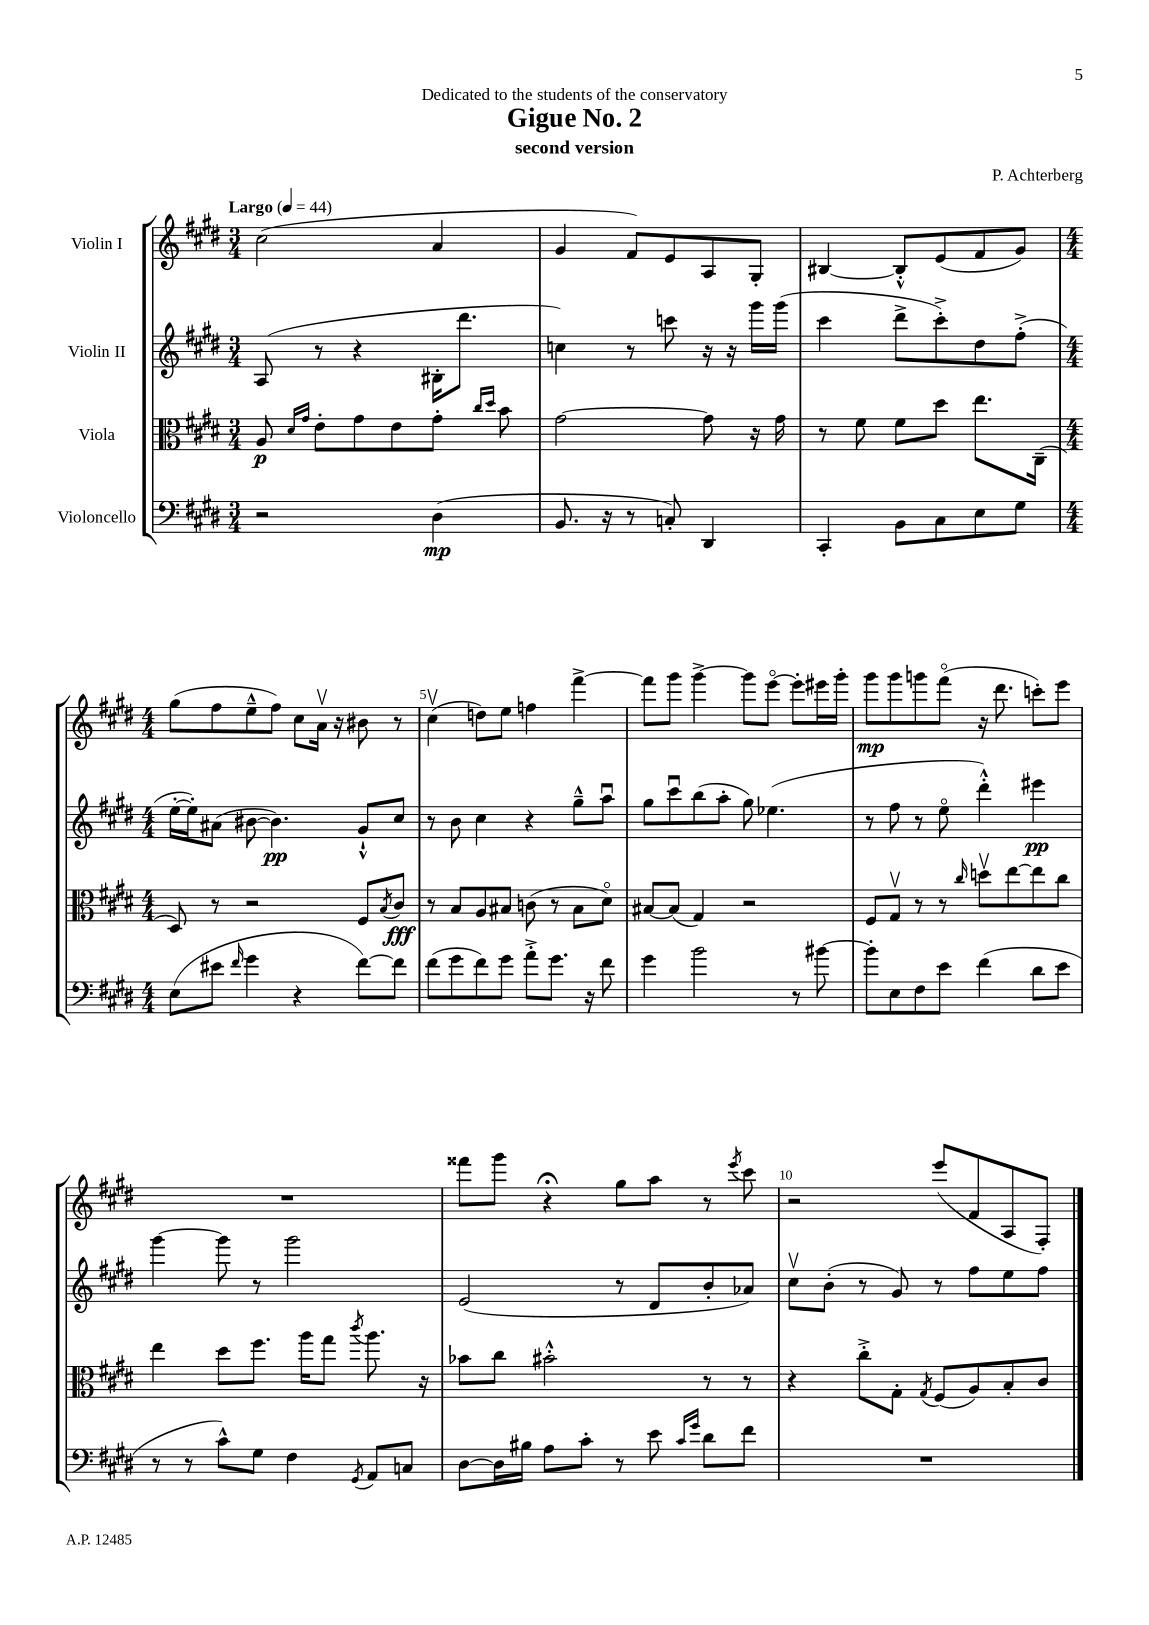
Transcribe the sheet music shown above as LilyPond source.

\header { title = "Gigue No. 2" composer = "P. Achterberg" subtitle = "second version" dedication = "Dedicated to the students of the conservatory" }
<<
\new StaffGroup <<
\new Staff = "s0" \with { instrumentName = "Violin I" } {
    \clef treble \key e \major \numericTimeSignature \time 3/4 \tempo "Largo" 4 = 44
    cis''2( a'4 |
    gis'4 fis'8) e'8 a8 gis8-. |
    bis4~ bis8-.-^ e'8( fis'8 gis'8) |
    \numericTimeSignature \time 4/4 gis''8( fis''8 e''8---^ fis''8) cis''8 a'16\upbow r16 bis'8 r8 |
    cis''4\upbow( d''8) e''8 f''4 fis'''4~-> |
    fis'''8 gis'''8 gis'''4~-> gis'''8 e'''8~\flageolet e'''8-. eis'''16 gis'''16-. |
    gis'''8\mp gis'''8 g'''8 fis'''8\flageolet( r16 dis'''8. c'''8-.) e'''8 |
    R1 |
    fisis'''8 gis'''8 r4\fermata gis''8 a''8 r8 \acciaccatura { e'''8 } cis'''8 |
    r2 e'''8( fis'8 a8 fis8-.) \bar "|." |
}
\new Staff = "s1" \with { instrumentName = "Violin II" } {
    \clef treble \key e \major \numericTimeSignature \time 3/4
    a8( r8 r4 bis16-. dis'''8. |
    c''4) r8 c'''8 r16 r16 gis'''16 gis'''16( |
    cis'''4 dis'''8-> cis'''8-.->) dis''8 fis''8-.->( |
    \numericTimeSignature \time 4/4 e''16~-. e''16-.) ais'8( bis'8~ bis'4.\pp) gis'8-!-^ cis''8 |
    r8 b'8 cis''4 r4 gis''8---^ a''8\downbow |
    gis''8 cis'''8\downbow b''8( a''8-. gis''8) ees''4.( |
    r8 fis''8 r8 e''8\flageolet dis'''4-.-^) eis'''4\pp |
    gis'''4~ gis'''8 r8 gis'''2 |
    e'2( r8 dis'8 b'8-. aes'8) |
    cis''8\upbow b'8-.( r8 gis'8) r8 fis''8 e''8 fis''8 \bar "|." |
}
\new Staff = "s2" \with { instrumentName = "Viola" } {
    \clef alto \key e \major \numericTimeSignature \time 3/4
    a8\p \grace { dis'16 gis'16 } e'8-. gis'8 e'8 gis'8-. \grace { cis''16 dis''16 } b'8 |
    gis'2~ gis'8 r16 gis'16 |
    r8 fis'8 fis'8 dis''8 e''8. cis16--( |
    \numericTimeSignature \time 4/4 dis8) r8 r2 fis8 \acciaccatura { b8 } cis'8\fff |
    r8 b8 a8 bis8 c'8( r8 bis8 dis'8\flageolet) |
    bis8~ bis8( gis4) r2 |
    fis8 gis8\upbow r8 r8 \grace { cis''16 } d''8\upbow e''8~ e''8 cis''8 |
    e''4 dis''8 fis''8. a''16 gis''8 \acciaccatura { cis'''8 } a''8. r16 |
    bes'8 cis''8 bis'2-.-^ r8 r8 |
    r4 cis''8-.-> gis8-. \acciaccatura { gis8 } fis8( a8) b8-. cis'8 \bar "|." |
}
\new Staff = "s3" \with { instrumentName = "Violoncello" } {
    \clef bass \key e \major \numericTimeSignature \time 3/4
    r2 dis4\mp( |
    b,8. r16 r8 c8-.) dis,4 |
    cis,4-. b,8 cis8 e8 gis8 |
    \numericTimeSignature \time 4/4 e8( eis'8 \grace { fis'16 } gis'4 r4 fis'8~) fis'8 |
    fis'8( gis'8 fis'8) gis'8 a'8-.-> gis'8. r16 fis'8 |
    gis'4 b'2 r8 bis'8~ |
    bis'8-. e8 fis8 e'8 fis'4( dis'8 e'8 |
    r8 r8 cis'8-^) gis8 fis4 \acciaccatura { gis,8 } a,8 c8 |
    dis8~ dis16 bis16 a8 cis'8-. r8 e'8 \grace { cis'16 gis'16 } dis'8 fis'8 |
    R1 \bar "|." |
}
>>
>>
\layout { \context { \Score \override BarNumber.break-visibility = ##(#f #t #t) barNumberVisibility = #(every-nth-bar-number-visible 5) } }
